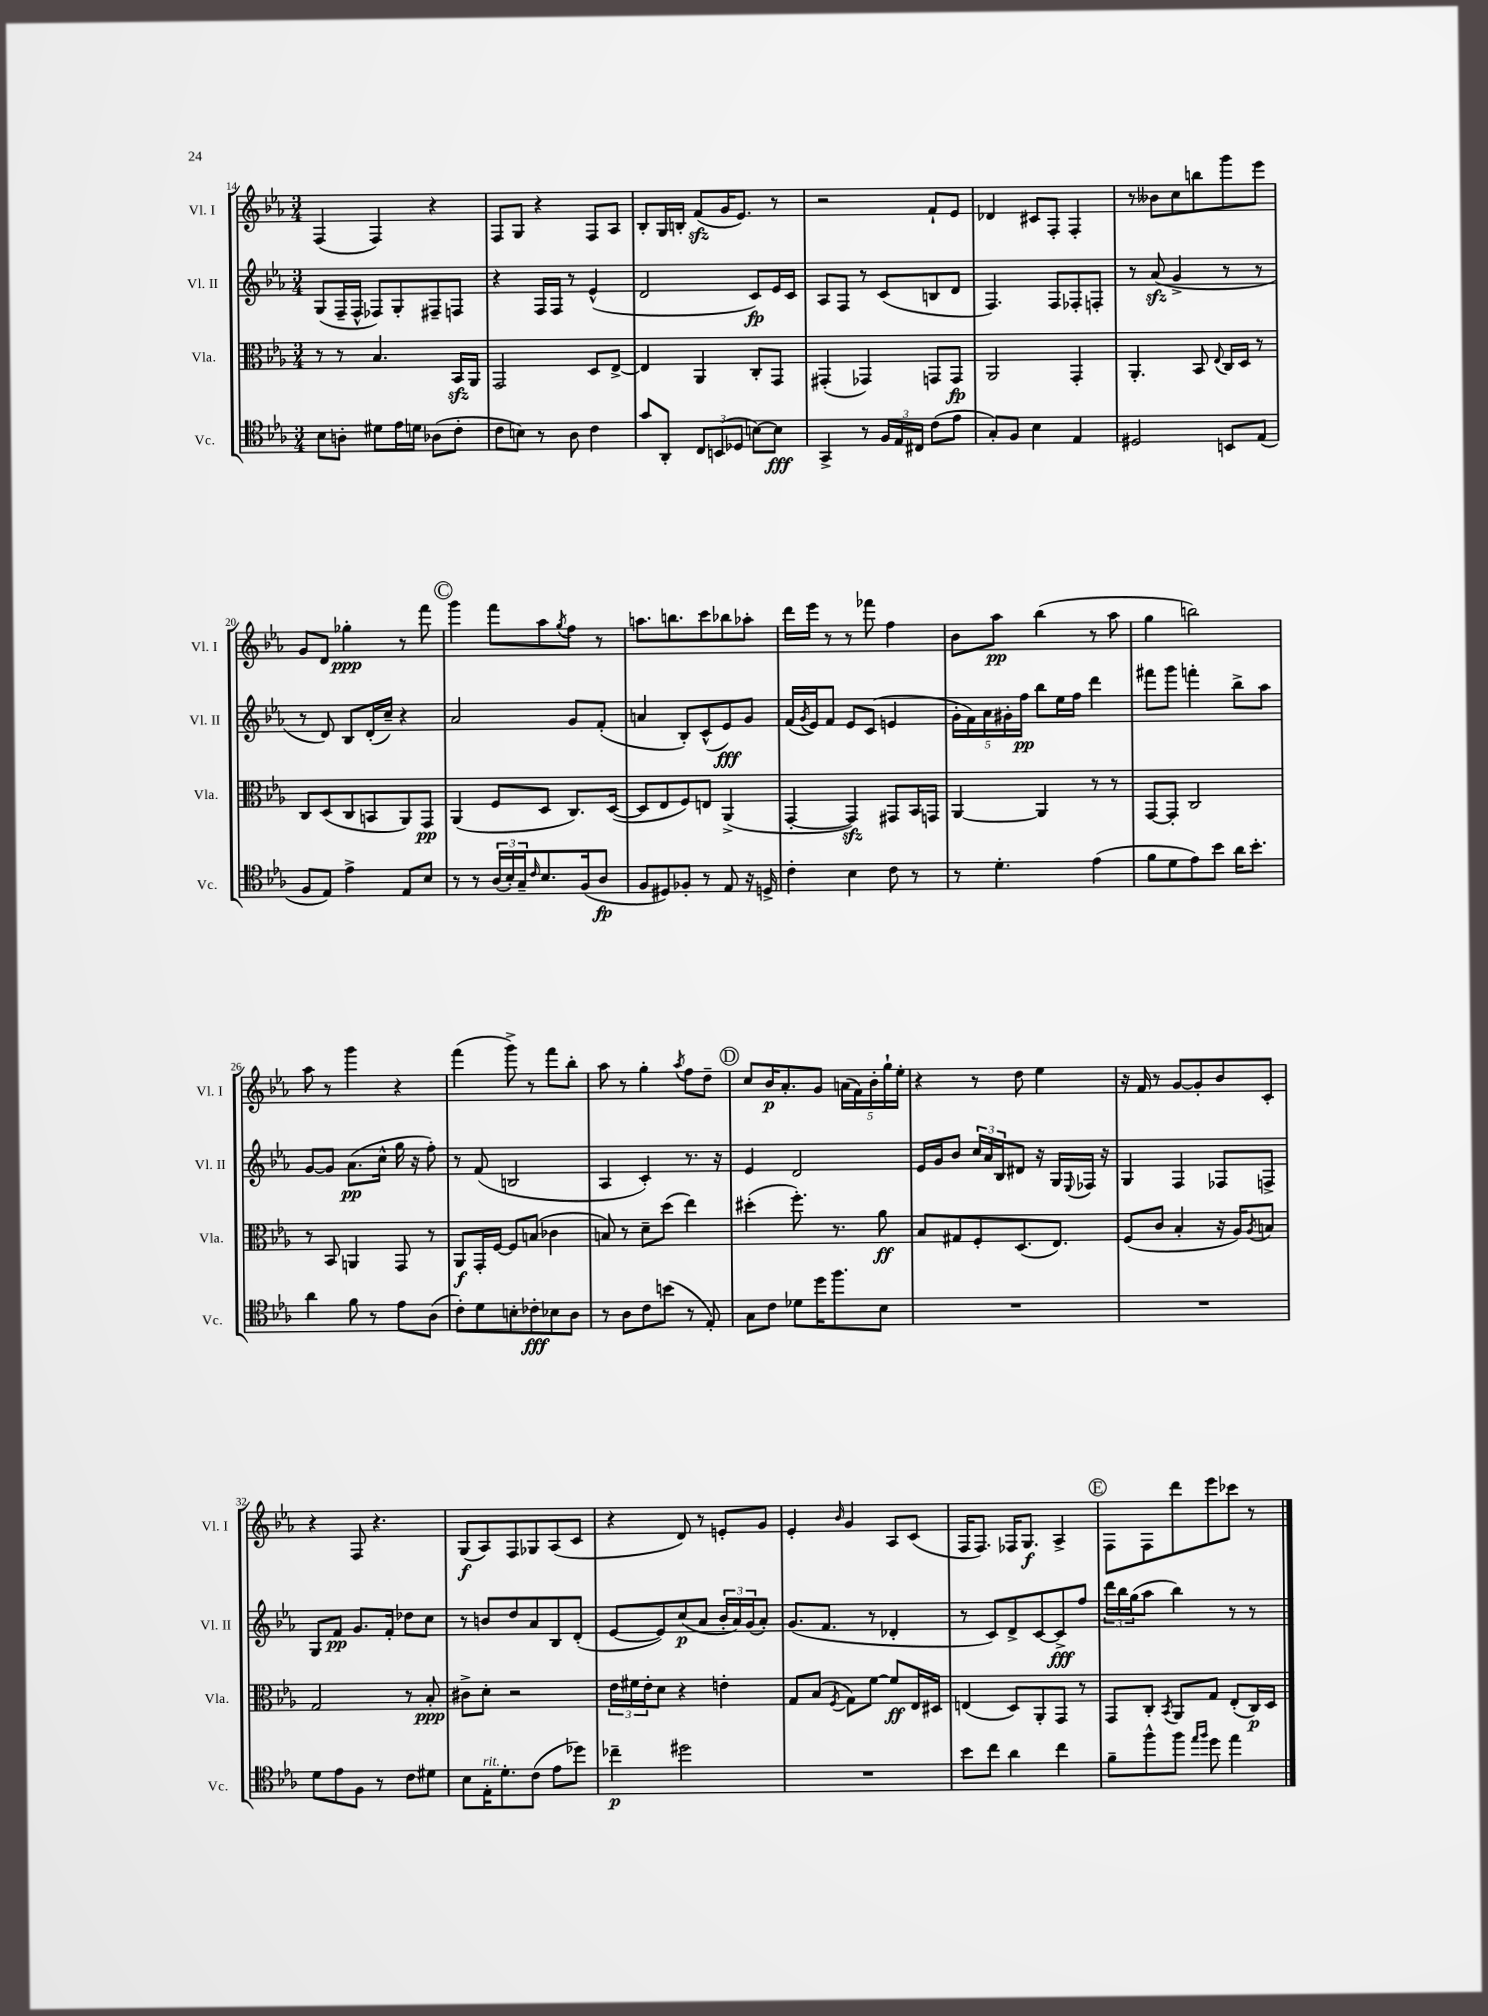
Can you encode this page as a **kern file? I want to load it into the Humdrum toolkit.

**kern	**kern	**kern	**kern
*staff4	*staff3	*staff2	*staff1
*clefC4	*clefC3	*clefG2	*clefG2
*k[b-e-a-]	*k[b-e-a-]	*k[b-e-a-]	*k[b-e-a-]
*M3/4	*M3/4	*M3/4	*M3/4
8B-\L	8r	(8G/L	(4F/
8A'\J	8r	16F~/L	.
.	.	16F^^/JJ	.
8d#\L	4.B-/	8F-/L)	4F/)
16e-\L	.	8G'/	.
16d\JJ	.	.	.
(8A-\L	.	8F#~/	4r
8c'\J	16BB-/LL	8F/J	.
.	16AA-/JJ	.	.
=	=	=	=
8c\L	2GG/	4r	8F/L
8B\J)	.	.	8G/J
8r	.	16F/LL	4r
.	.	16F/JJ	.
8A-\	.	8r	.
4c\	8D/L	(4e-^^/	8F/L
.	[8E-^/J	.	8A-/J
=	=	=	=
8g/L	4E-/]	2d/	8B-'/L
8AA-'/J	.	.	16G/L
.	.	.	16B'/JJ
12C/L	4AA-/	.	(8f/L
(12BB/	.	.	.
.	.	.	16g/K
12D-/J	.	.	.
.	.	.	8.e-/J)
[8B\L)	8C'/L	8c/L)	.
8B\]J	8GG/J	16e-/L	8r
.	.	16c/JJ	.
=	=	=	=
4GG^/	(4GG#'/	8A-/L	2r
.	.	8F/J	.
8r	4GG-/)	8r	.
24F/LL	.	(8c/L	.
24E-/	.	.	.
24C#/JJ	.	.	.
(8c\L	8GG/L	8B/	8f`/L
8e-\J	8GG/J	8d/J	8e-/J
=	=	=	=
8G'/L)	2AA-/	4.F/)	4d-/
8F/J	.	.	.
4B-\	.	.	8c#/L
.	.	8F/L	8F'/J
4E-/	4GG'/	8F-'/	4F'/
.	.	8F'/J	.
=	=	=	=
2D#/	4.AA-'/	8r	8r
.	.	(8a-/	8b--\L
.	.	4g^/	8cc\
.	8BB-/	.	8bb\
.	8qqE-/	.	.
8BB/L	16C/LL	8r	8ggg\
.	16D/JJ	.	.
(8E-/J	8r	8r	8eee-\J
=	=	=	=
8F/L	8C/L	8r	8g/L
8E-/J)	(8D/	8d/)	8d/J
4e-^\	8C/	8B-/L	4gg-'\
.	8BB/	(16d'/L	.
.	.	16cc~/JJ)	.
8E-/L	8AA-/)	4r	8r
8B-/J	8GG/J	.	8fff\
=	=	=	=
8r	(4AA-/	2a-/	4ggg\
8r	.	.	.
(24A-/LL	8F/L	.	8fff\L
24B-'/)	.	.	.
24G~/J	.	.	.
16qqc/	.	.	.
8.B-/	8D/J	.	8aa-\
.	.	.	8qgg/
.	8.C/L)	8g/L	8ff\J
(16F/k	.	.	.
8A-/J	.	(8f'/J	8r
.	([16D/Jk	.	.
=	=	=	=
8F/L	8D/]L	4a/	8.aa\L
8D#/)	8E-/	.	.
.	.	.	8.bb\
8F-'/J	8F/)	8B-'/L)	.
8r	8E/J	(8c^^/	8ccc\
8E-/	(4AA-^/	8e-/)	8bb-\
16r	.	8g/J	8aa-'\J
16D^/	.	.	.
=	=	=	=
4c'\	[4GG'/	(16f/LL	16ddd\LL
.	.	8qg/	.
.	.	16e-/J)	16eee-\JJ
.	.	8f/J	8r
4B-\	4GG/])	8e-/L	8r
.	.	(8c/J	8fff-\
8c\	8GG#/L	4e/	4ff\
8r	16BB-/L	.	.
.	16GG/JJ	.	.
=	=	=	=
8r	[4AA-/	20g'\LL	8b-\L
.	.	20f\)	.
.	.	20a-\	.
4.d'\	.	.	8aa-\J
.	.	20g#'\	.
.	.	20ff\JJ	.
.	4AA-/]	8bb-\L	(4bb-\
.	.	16ee-\L	.
.	.	16ff\JJ	.
(4e-\	8r	4ddd\	8r
.	8r	.	8aa-\
=	=	=	=
8f\L	[8GG/L	8fff#\L	4gg\
8d\	8GG'/]J	8ggg\J	.
8e-\)	2C/	4fff'\	2bb\)
8b-\J	.	.	.
16a-\LK	.	8bb-^\L	.
8.b-'\J	.	.	.
.	.	8aa-\J	.
=	=	=	=
4a-\	8r	[8g/L	8aa-\
.	8BB-/	8g/]J	8r
8f\	4AA/	(8.a-\L	4ggg\
8r	.	.	.
.	.	16cc^^\Jk	.
8e-\L	8GG/	16gg\	4r
.	.	16r	.
(8A-\J	8r	8ff'\)	.
=	=	=	=
8c'\L)	8AA-/L	8r	(4fff\
8d\	16GG'/L	(8f/	.
.	[16F/JJ	.	.
8B'\	8F/]L	2B/	8ggg^\)
8c-'\	(8B/J	.	8r
8B-\	4c-\	.	8fff\L
8A-\J	.	.	8bb-'\J
=	=	=	=
8r	8B/)	4A-/	8aa-\
8A-\L	8r	.	8r
8c\	8d~\L	4c'/)	4gg'\
(8b\J	(8dd\J	.	.
.	.	.	8qaa-/
8r	4ee-\)	8.r	8ff\L
8E-'/)	.	.	8dd~\J
.	.	16r	.
=	=	=	=
8G\L	(4dd#'\	4e-/	8cc/L
8c\J	.	.	16b-/K
.	.	.	8.a-'/
8d-\L	8.ff'\)	2d/	.
16dd\K	.	.	8g/J
8.ff\	8.r	.	.
.	.	.	(20a\LL
.	.	.	20f\)
.	.	.	20b-'\
8B-\J	8a-\	.	.
.	.	.	20gg`\
.	.	.	20ee-'\JJ
=	=	=	=
2.r	8B-/L	16e-/LL	4r
.	.	16g/J	.
.	8G#/	8b-/J	.
.	8F'/	24cc/LL	8r
.	.	24a-/	.
.	.	24B-/J	.
.	(8.D/	8d#/J	8dd\
.	.	16r	4ee-\
.	8.E-/J)	16G/LL	.
.	.	8qqE-/	.
.	.	16F-/JJ	.
.	.	16r	.
=	=	=	=
2.r	(8F/L	4G/	16r
.	.	.	16f/
.	8c/J	.	8r
.	4B-'/	4F/	[8g/L
.	.	.	8g'/]
.	16r	8F-/L	8b-/
.	16A-/LK)	.	.
.	8qA-/	.	.
.	8B/J	8F^/J	8c'/J
=	=	=	=
8d\L	2G/	8G/L	4r
8e-\	.	8f/J	.
8F\J	.	8.g/L	8F/
8r	.	.	4.r
.	.	16f'/Jk	.
8c\L	8r	8dd-\L	.
8d#\J	8B-'/	8cc\J	.
=	=	=	=
8B-\L	8c#^\L	8r	(8G/L
16E-'\K	8d'\J	8b/L	8A-/)
8.d'\	.	.	.
.	2r	8dd/	8F/
(8c\J	.	8a-/	8G-/
8e-\L	.	8B-/	(8A-/
8dd-\J)	.	(8d'/J	8c/J
=	=	=	=
4cc-~\	24e-\LL	[8e-/L	4r
.	24f#\	.	.
.	24e-'\J	.	.
.	8d\J	8e-/])	.
2dd#\	4r	(8cc/	8d/)
.	.	8a-/J	8r
.	4e'\	24b-'/LL	8e'/L
.	.	24a-/)	.
.	.	(24g/J	.
.	.	8a-'/J)	8g/J
=	=	=	=
2.r	8G/L	(8.g/L	4e-'/
.	(8B-/J	.	.
.	.	8.f/J	.
.	8qF/	.	16qqb-/
.	8G\L)	.	4g/
.	[8f\J	8r	.
.	8f/]L	4d-'/	8A-/L
.	16E-/L	.	(8c/J
.	16D#/JJ	.	.
=	=	=	=
8b-\L	(4E/	8r	16F/LK
.	.	.	8.F/J)
8cc\J	.	8c/L)	.
4a-\	8D/L)	8d^/	16F-/LK
.	.	.	8.G/J
.	8AA-'/	[8c/	.
4cc\	8GG/J	8c^/]	4A-^/
.	8r	8ff/J	.
=	=	=	=
8f~\L	8GG/L	24ddd\LL	8F\L
.	.	24bb-\	.
.	.	(24gg\J	.
8ff^^\	8C'/J	8aa-\J	8F\
.	8qBB-/	.	.
8ff\J	8AA-/L	4bb-\)	8ddd\
16qqee-/LL	.	.	.
16qqff/JJ	.	.	.
8dd\	8G/J	.	8eee-\
4ee-\	(8E-'/L	8r	8ccc-\J
.	16C/L)	8r	8r
.	16D/JJ	.	.
==	==	==	==
*-	*-	*-	*-
